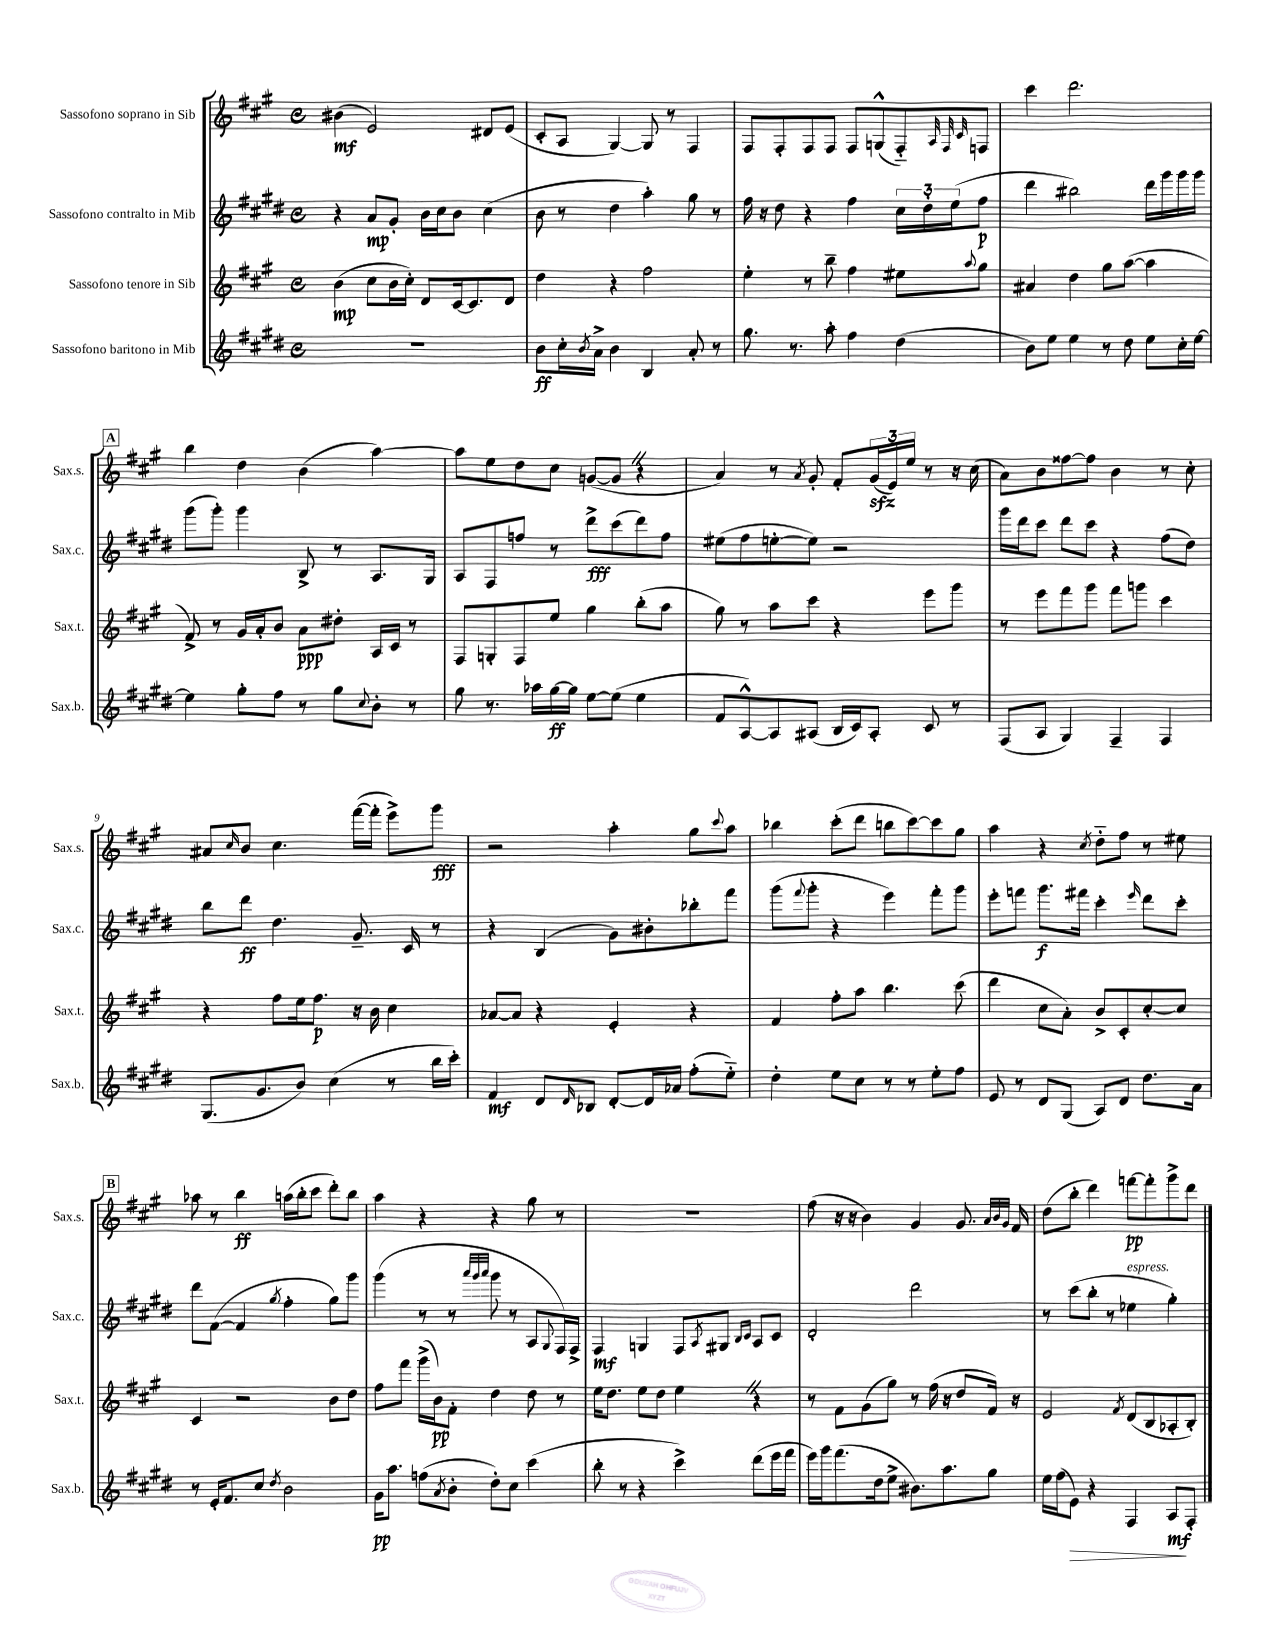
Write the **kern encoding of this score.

**kern	**kern	**kern	**kern
*staff4	*staff3	*staff2	*staff1
*clefG2	*clefG2	*clefG2	*clefG2
*k[f#c#g#d#]	*k[f#c#g#]	*k[f#c#g#d#]	*k[f#c#g#]
*M4/4	*M4/4	*M4/4	*M4/4
*met(c)	*met(c)	*met(c)	*met(c)
1r	(4b	4r	(4b#
.	8cc#	8a	2e)
.	16b	8g#'	.
.	16cc#')	.	.
.	8d	16b	.
.	.	16cc#	.
.	[16c#	8b	.
.	8.c#]	.	.
.	.	(4cc#	8d#
.	8d	.	(8e
=	=	=	=
8b	4dd	8b	8c#'
16cc#'	.	8r	8A
8qb	.	.	.
16a^	.	.	.
4b	4r	4dd#	[4G#)
4B	2ff#	4aa')	8G#]
.	.	.	8r
8a'	.	8gg#	4F#
8r	.	8r	.
=	=	=	=
8.gg#	4ee'	16ff#	8F#
.	.	16r	.
.	.	8dd#	8F#'
8.r	.	.	.
.	8r	4r	8F#
8aa'	8bb~	.	8F#
4ff#	4ff#	4ff#	8F#
.	.	.	(8G^^
(4dd#	8ee#	24cc#	8F#'~)
.	.	24dd#'	.
.	.	(24ee	.
.	.	.	32qqA
.	.	.	32qqF#
.	8qqaa	.	32qqc#
.	8gg#	8ff#	8F
=	=	=	=
8b)	4a#	4ddd#	4ccc#
8ee	.	.	.
4ee	4dd	2bb#)	2.ddd
8r	8gg#	.	.
8dd#	([8aa	.	.
8ee	4aa]	16ddd#	.
.	.	16ggg#	.
16cc#'	.	16ggg#	.
[16ee	.	16ggg#	.
=	=	=	=
4ee]	8f#^)	(8ggg#	4bb
.	8r	8ggg#')	.
8gg#'	16g#	4ggg#	4dd
.	16a'	.	.
8ff#	8b	.	.
8r	8a	8B^	(4b
8gg#	8dd#'	8r	.
8qqcc#	.	.	.
8b'	16A	8.A	[4aa)
.	16c#	.	.
8r	8r	.	.
.	.	16G#	.
=	=	=	=
8gg#	8F#	8A	8aa]
8.r	8G'	8F#	8ee
.	8F#	8ff	8dd
16aa-	.	.	.
[16gg#	8ee	8r	8cc#
16gg#]	.	.	.
[8ee	4gg#	8ddd#^	([8g
(8ee]	.	(8ccc#	8g]
4ee	(8bb'	8ddd#)	4r
.	8aa	8ff	.
=	=	=	=
8f#	8gg#)	(8ee#	4a)
[8A^^)	8r	8ff#	.
8A]	8aa	[8ee'	8r
.	.	.	8qa
(8A#	8ccc#	8ee])	8g#'
16B	4r	2r	8f#'
16c#)	.	.	.
8A#'	.	.	(24g#
.	.	.	24e)
.	.	.	24ee
8c#	8eee	.	8r
8r	8ggg#	.	16r
.	.	.	(16cc#
=	=	=	=
(8F#	8r	16ggg#	8a)
.	.	16ddd#	.
8A	8eee	8ccc#	8b
4G#)	8fff#	8ddd#	[8ff##
.	8ggg#	8ccc#	8ff##]
4F#~	8fff#	4r	4b
.	8ggg	.	.
4F#	4ccc#	(8ff#	8r
.	.	8dd#)	8cc#'
=	=	=	=
(8.G#	4r	8bb	8a#
.	.	.	16qqcc#
.	.	8ddd#	8b
8.g#	.	.	.
.	8ff#	4.dd#	4.cc#
8b)	16ee	.	.
.	8.ff#	.	.
(4cc#	.	.	.
.	16r	8.g#~	([16fff#
.	16b	.	16fff#']
8r	4cc#	.	8eee^)
.	.	16c#	.
16bb	.	8r	8ggg#
16ccc#')	.	.	.
=	=	=	=
4f#	[8a-	4r	2r
.	8a-]	.	.
8d#	4r	(4B	.
16qqd#	.	.	.
8B-	.	.	.
[8d#'	4e'	8g#)	4aa'
16d#]	.	8b#'	.
16a-	.	.	.
(8ff#'	4r	8bb-'	8gg#
.	.	.	8qqccc#
8ee'~)	.	8fff#	8aa
=	=	=	=
4dd#'	4f#	(8ggg#	4bb-
.	.	8qqfff#	.
.	.	8ggg#'	.
8ee	8ff#'	4r	(8ccc#'
8cc#	8aa	.	8ddd
8r	4.bb	4eee)	8bb
8r	.	.	[8ccc#)
8ee'	.	8fff#'	8ccc#]
8ff#	(8ccc#	8ggg#	8gg#
=	=	=	=
8e	4ddd	8eee'	4aa
8r	.	8fff	.
8d#	8cc#	8.ggg#	4r
(8G#	8a')	.	.
.	.	16fff#	.
.	.	.	8qcc#
8A)	8b^	4ccc#'	8dd'~
8d#	8c#'	.	8ff#
.	.	16qqeee	.
8.dd#	[8cc#'	8ddd#	8r
.	8cc#]	8ccc#'	8ee#
16a	.	.	.
=	=	=	=
8r	4c#	8ddd#	8aa-
16e'	.	([8f#	8r
8.f#	.	.	.
.	2r	4f#]	4bb
8cc#	.	.	.
8qdd#	.	8qgg#	.
2b	.	4ff#'	(16aa
.	.	.	16bb'
.	.	.	8ccc#
.	8b	8gg#)	8ddd')
.	8dd	8ggg#	8bb
=	=	=	=
16g#	8ff#	(4ggg#	4aa
8.aa	.	.	.
.	8fff#	.	.
(8ff	(16ggg#^	8r	4r
.	16b)	.	.
8qa	.	.	.
8b'	8f#'	8r	.
.	.	32qqaaa	.
.	.	32qqggg#	.
.	.	32qqaaa	.
8dd#')	4dd	8ggg#	4r
8cc#	.	8r	.
(4ccc#	8dd	8A	8gg#
.	.	8qqG#	.
.	8r	16F#)	8r
.	.	16F#^	.
=	=	=	=
8bb'	16ee	4F#	1r
.	8.dd	.	.
8r	.	.	.
4r	8ee	4G	.
.	8dd	.	.
4ccc#^)	4ee	8F#	.
.	.	8qA	.
.	.	8G#	.
.	.	16qqB	.
.	.	16qqc#	.
(8ddd#	4r	8A	.
16eee	.	8c#	.
16fff#	.	.	.
=	=	=	=
16eee)	8r	2d#'	(8ff#
16ggg#	.	.	.
(8.fff#	8f#	.	16r
.	.	.	16r
.	(8g#	.	4b)
16dd#	.	.	.
8ee^	8gg#)	.	.
8.b#)	8r	2ddd#	4g#
.	(16ff#	.	.
8.aa	16r	.	.
.	8dd	.	8.g#
8gg#	16f#)	.	.
.	.	.	32qqa
.	.	.	32qqb
.	.	.	32qqg#
.	16r	.	16f#
=	=	=	=
16ee	2e	8r	(8dd
(16ff#	.	.	.
8e)	.	(8ccc#	8bb'
4r	.	8bb'	4ddd)
.	.	8r	.
.	8qf#	.	.
4F#	(8d	4ee-	[8fff
.	8B	.	8fff']
8A	8A-'	4gg#')	8ggg#^
8F#'	8B')	.	8ddd
==	==	==	==
*-	*-	*-	*-
